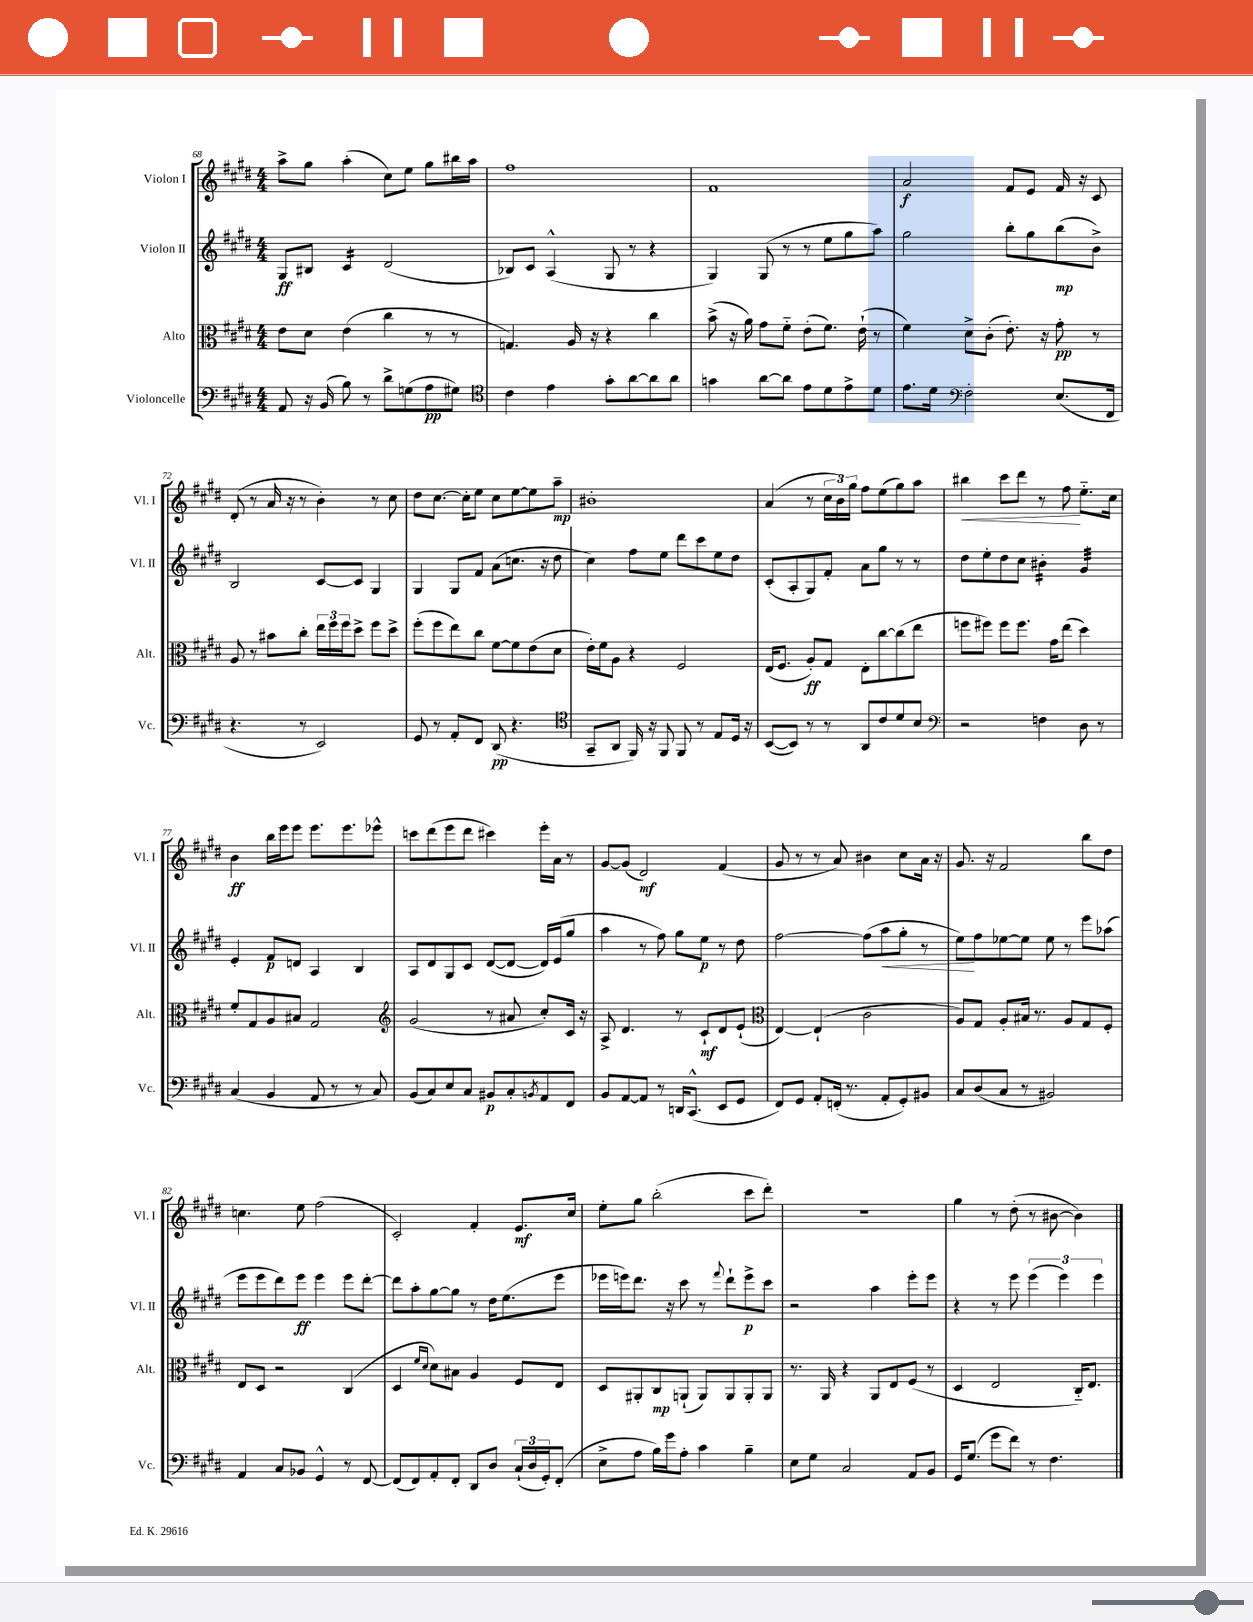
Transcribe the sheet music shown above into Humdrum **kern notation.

**kern	**kern	**kern	**kern
*staff4	*staff3	*staff2	*staff1
*clefF4	*clefC3	*clefG2	*clefG2
*k[f#c#g#d#]	*k[f#c#g#d#]	*k[f#c#g#d#]	*k[f#c#g#d#]
*M4/4	*M4/4	*M4/4	*M4/4
8AA/	8e\L	8G#/L	8aa^\L
16r	8d#\J	8B#/J	8gg#\J
(16BB/	.	.	.
8B\)	(4e\	4c#/	(4aa'\
8r	.	.	.
8d#^\L	4cc#\	(2d#/	8cc#\L)
(8G\	.	.	8ee\J
8A\	8r	.	8gg#\L
8G#\J)	8r	.	16bb#\L
.	.	.	16aa\JJ
=	=	=	=
*clefC4	*	*	*
4c#\	4.G/)	8B-/L)	1ff#
.	.	8c#/J	.
4e\	.	(4A^^/	.
.	16A/	.	.
.	16r	.	.
8g#'\L	4r	8G#/	.
[8a\	.	8r	.
8a\]	4cc#\	4r	.
8a\J	.	.	.
=	=	=	=
4g\	(8b^\	4G#/)	1f#
.	16r	.	.
.	16a\)	.	.
[8a\L	8g#\L	(8G#/	.
8a\]J	8f#'~\J	8r	.
8e\L	(8e'\L	8r	.
8d#\	8.f#\J)	8ee\L	.
8e^\	.	8gg#\	.
.	(16e`\	.	.
8d#\J	8r	8aa\J)	.
=	=	=	=
8.e\L	4f#\)	2gg#\	2a/
16d#\Jk	.	.	.
*clefF4	*	*	*
2F#'\	8d#^\L	.	.
.	(8c#'\J	.	.
.	8.e'\)	8bb'\L	8f#/L
.	.	8gg#\	8e/J
.	16r	.	.
(8.E/L	8g#'\	(8bb\	16f#/
.	.	.	16r
.	8r	8b^\J)	8c#/
16FF#/Jk	.	.	.
=	=	=	=
4.r	8A/	2B/	(8d#'/
.	8r	.	8r
.	8b#\L	.	16a/
.	.	.	16r
8r	8cc#'\J	.	8r
2EE/)	24ee\LL	[8c#/L	4b'\)
.	24ff#\	.	.
.	24ff#\J	.	.
.	8dd#^\J	8c#/]J	.
.	8ff#\L	4G#/	8r
.	8dd#^\J	.	8cc#\
=	=	=	=
8GG#/	(8ff#'\L	4G#/	8dd#\L
8r	8ff#\	.	[8.cc#\J
8AA'/L	8ee\)	8G#/L	.
.	.	.	16cc#'\]LK
8FF#/J	8cc#\J	8f#/J	8ee\J
(8DD#/	[8f#\L	(8a\L	8cc#\L
4.r	8f#\]	8.cc\J	[8ee\
.	(8e\	.	8ee\]
.	.	16r	.
.	8d#\J	8dd#\	8aa~\J
=	=	=	=
*clefC4	*	*	*
8GG#~/L	16e'\LL)	4cc#\)	1b#'
.	16f#\J	.	.
8AA/J	8A\J	.	.
16FF#/)	4r	8ff#\L	.
16r	.	.	.
8FF#/	.	8ee\J	.
8FF#/	2F#/	8ddd#\L	.
8r	.	8ccc#\	.
8E/L	.	8ee\	.
16D#/Jk	.	8dd#\J	.
16r	.	.	.
=	=	=	=
([8BB/L	(16E/LK	(8c#'/L	(4a/
.	8.F#/J	.	.
8BB/]J)	.	8A'/	.
8r	8A'/L)	8G#/)	8r
8r	8G#/J	8f#'/J	24cc#\LL
.	.	.	24b\)
.	.	.	24gg#\JJ
8AA/L	8E'\L	8a\L	8ff#\L
8c#/	[8cc#\	8gg#\J	(8ee\
8d#/	(8cc#\]	8r	8gg#\)
8B/J	8ee\J	8r	8aa\J
=	=	=	=
*clefF4	*	*	*
2r	8ff\L	8dd#\L	4bb#\
.	8ff#\J)	8ee'\	.
.	8ff#\L	8dd#\	8ccc#\L
.	8.ff#\J	8cc#\J	8ddd#\J
4F\	.	4b#'\	8r
.	16g#\LK	.	.
.	(8ee\J	.	8ff#\
8D#\	4dd#\)	4g#/	8.ee'~\L
8r	.	.	.
.	.	.	16cc#\Jk
=	=	=	=
(4C#/	8f#'/L	4e'/	4b\
.	8G#/	.	.
4BB/	8A/	8f#/L	16bb\LL
.	.	.	16eee\J
.	8B#/J	8d/J	8eee\J
8AA/	2G#/	4A/	8.eee\L
8r	.	.	.
.	.	.	8.eee\
8r	.	4B/	.
8C#/)	.	.	8eee-^^\J
=	=	=	=
*	*clefG2	*	*
(8BB/L	(2g#/	8A/L	8ccc\L
8C#/)	.	8d#/	(8ddd#\
8E/	.	8G#/	8eee\
8C#/J	.	8c#/J	8ddd#\J
8BB#/L	8r	([8d#/L	4ccc#\)
8C#'/	8a#/	8d#/_J	.
8qBB/	.	.	.
8AA/	8cc#'/L)	16d#/]LL)	16eee'\LL
.	.	(16e/J	16a\JJ
8FF#/J	16c#/Jk	8gg#/J	8r
.	16r	.	.
=	=	=	=
8BB/L	8A^/	4aa\	[8g#/L
[8AA/	4.d#/	.	(8g#/]J
8AA/]J	.	8r	2d#/)
8r	.	8ff#\)	.
16DD/LK	8r	8gg#\L	.
(8.CC#^^/J	.	.	.
.	8c#`/L	8ee\J	.
8EE/L	8d#/	8r	(4f#/
8GG#/J	(8e`/J	8dd#\	.
=	=	=	=
*	*clefC3	*	*
8FF#/L)	[4E/)	[2ff#\	8g#/
8GG#/J	.	.	8r
8AA'/L	(4E`/]	.	8r
(16FF'/Jk	.	.	8a/)
8.r	.	.	.
.	2c#\	(8ff#\]L	4b#\
8AA'/L	.	8aa\	.
8GG#'/)	.	8gg#'\J	8cc#\L
8BB#/J	.	8r	16a\Jk
.	.	.	16r
=	=	=	=
8C#/L	8A/L)	8ee\L)	8.g#/
(8D#/	8G#/J	8ff#\	.
.	.	.	16r
8C#/J	8A'/L	[8ee-\	2f#/
8r	16B#/Jk	8ee-\]J	.
.	8.r	.	.
2BB#/)	.	8ee-\	.
.	8A/L	8r	.
.	8G#/	8eee\L	8bb\L
.	8F#'/J	(8aa-\J	8dd#\J
=	=	=	=
4AA/	8E/L	8eee\L	4.cc\
.	8D#/J	8eee\	.
8C#/L	2r	8ddd#\)	.
8BB-/J	.	8eee\J	8ee\
4GG#^^/	.	4eee\	(2ff#\
8r	(4C#/	8eee\L	.
[8FF#/	.	[8ddd#'\J	.
=	=	=	=
(8FF#/]L	4D#/	8ddd#\]L	2c#'/)
8FF#/)	.	8aa'\	.
.	16qqf#/LL	.	.
.	16qqd#/JJ	.	.
8AA'/	8d#\L)	[8gg#\	.
8FF#'/J	8B#\J	8gg#\]J	.
8DD#/L	4A/	8r	4f#'/
8D#/J	.	16dd#\LK	.
.	.	(8.ee\	.
(24C#`/LL	8F#/L	.	8.e/L
24D#/	.	.	.
24GG#'/J)	.	.	.
(8FF#'/J	8E/J	8eee\J	.
.	.	.	16cc#/Jk
=	=	=	=
8E^\L	8D#/L	16eee-\LL	8ee'\L
.	.	16eee\J)	.
8A\J	8AA#'/	8.ddd#\J	8gg#\J
16B\LL)	8C#/	.	(2bb'\
16g#\J	.	16r	.
8A'\J	(8AA`/J	8ccc#\	.
4c#\	8AA/L)	8r	.
.	.	8qqfff#/	.
.	8AA/	8ddd#`\L	.
4B~\	8AA'/	8eee^\	8ccc#\L
.	8AA/J	8ccc#\J	8ddd#'\J)
=	=	=	=
8E\L	8.r	2r	1r
8G#\J	.	.	.
.	16AA/	.	.
2C#/	4r	.	.
.	8AA/L	4aa\	.
.	8E/	.	.
8AA/L	(8F#/J	8eee'\L	.
8BB/J	8r	8eee\J	.
=	=	=	=
16GG#/LK	4D#/	4r	4gg#\
(8.G#/J	.	.	.
8g#\L	2E/	8r	8r
8f#\J)	.	8eee\	(8dd#'\
8r	.	(6eee\	8r
4.F#\	.	.	[8b#\
.	.	6eee\)	.
.	16C#'~/LK)	.	4b#\])
.	8.E/J	.	.
.	.	6eee\	.
==	==	==	==
*-	*-	*-	*-
